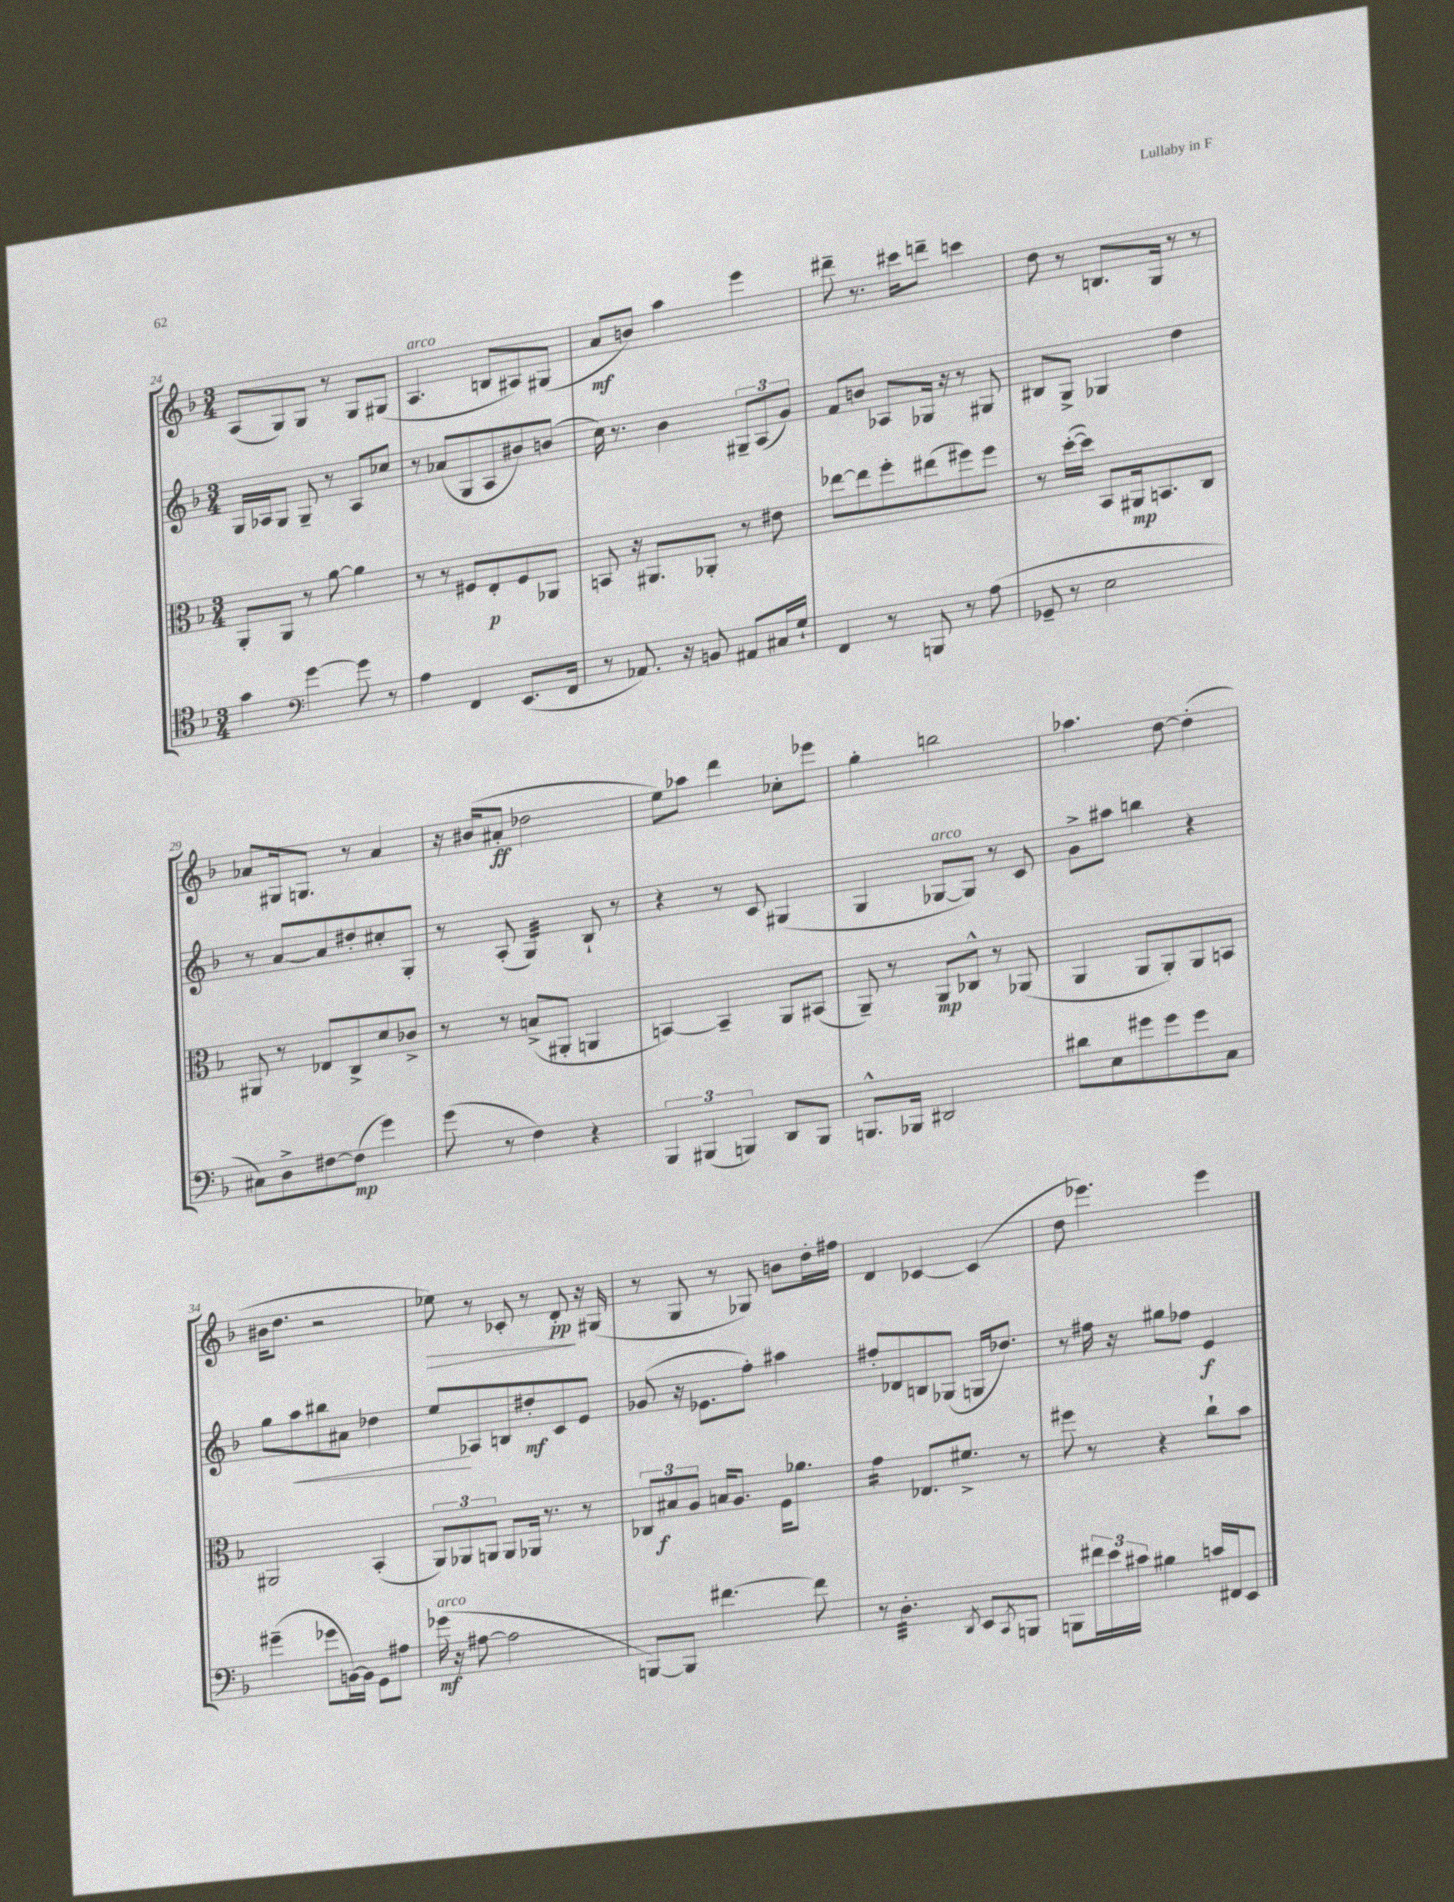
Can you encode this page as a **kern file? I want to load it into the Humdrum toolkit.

**kern	**kern	**kern	**kern
*staff4	*staff3	*staff2	*staff1
*clefC4	*clefC3	*clefG2	*clefG2
*k[b-]	*k[b-]	*k[b-]	*k[b-]
*M3/4	*M3/4	*M3/4	*M3/4
4g	8AA'	16G	(8A
.	.	16A-	.
.	8AA	8G	8G)
*clefF4	*	*	*
[4g	8r	8G~	8G
.	[8a	8r	8r
8g]	4a]	8A-	8G
8r	.	8cc-	(8G#
=	=	=	=
4A	8r	8r	4.A
.	8r	(8a-	.
4FF	8F#	8G	.
.	8E'	8A	8B
(8.EE	8F#	8b#)	8A#)
.	8AA-	(8b	(8G#
16FF	.	.	.
=	=	=	=
8r	8BB	16cc)	8a
.	.	8.r	.
8.AA-)	16r	.	8b)
.	8.AA#	.	.
.	.	4b-	4aa
16r	.	.	.
8BB	8AA-'	.	.
8AA#	8r	12G#~	4eee
.	.	(12A	.
16C#	8e#	.	.
.	.	12g)	.
16G`	.	.	.
=	=	=	=
4FF	[8ee-	8f	8ddd#~
.	8ee-]	8b	8.r
8r	8ff'	8A-	.
.	.	.	16ccc#
8BBB	(8ee#	16G-	8ddd~
.	.	16r	.
8r	8ff#)	8r	4ccc
(8A	8ff#	8G#	.
=	=	=	=
8GG-~	8r	8B#	8dd
8r	([16dd'	8G^	8r
.	16dd])	.	.
2E	8BB-	4G-	8.B
.	16AA#	.	.
.	8.BB	.	16G
.	.	4dd	8r
.	8C	.	8r
=	=	=	=
8C#)	8AA#	8r	8a-
8D^	8r	[8a	16G#
.	.	.	8.G
[8F#	8E-	8a]	.
(8F#]	8C^	8dd#'	8r
4g)	8d	8cc#'	4a-
.	8c-^	8G'	.
=	=	=	=
(8g	8r	8r	16r
.	.	.	(16b#
8r	8r	(8A'	8a#'
4F)	(8B^	4G)	2dd-
.	8AA#'	.	.
4r	4AA	8B-`	.
.	.	8r	.
=	=	=	=
6BBB-	[4BB)	4r	8ee)
.	.	.	8aa-
(6BBB#	.	.	.
.	4BB~]	8r	4ddd
6BBB)	.	.	.
.	.	8c	.
8DD	8AA	(4G#	8cc-'
8BBB	(8BB#	.	8eee-
=	=	=	=
8.BBB^^	8AA~)	4G	4gg'
.	8r	.	.
16BBB-	.	.	.
2DD#	8AA	[8G-	2bb
.	8C-^^	8G-])	.
.	8r	8r	.
.	(8AA-	8c	.
=	=	=	=
8d#	4AA	8g^	4.aa-
8E	.	8aa#	.
8g#	8AA	4bb	.
8g#	8AA')	.	[8dd
8g#	8AA	4r	(4dd']
8C	8BB	.	.
=	=	=	=
(4g#~	2AA#	8gg	16b#
.	.	.	8.dd
.	.	8aa	.
8g-	.	8bb#	2r
[16BB)	.	8a#	.
16BB]	.	.	.
8GG	(4BB-'	4dd-	.
8A#	.	.	.
=	=	=	=
(16g-	12AA)	8ee	8ee-)
16r	.	.	.
.	12AA-	.	.
[8A#	.	8A-	8r
.	12AA	.	.
2A#]	8AA	8B	8c-'
.	16AA-	8dd#'	8r
.	8.r	.	.
.	.	8c	8d'
.	8r	8e	16r
.	.	.	(16G#
=	=	=	=
[8BBB)	12C-	(8g-	8r
.	12B#	.	.
8BBB]	.	16r	8G
.	12A	.	.
.	.	8.e-	.
[4.f#	16B	.	8r
.	8.A	.	.
.	.	8ff')	8G-)
.	16F	4aa#	8b
.	8.a-	.	.
8f#]	.	.	16dd'
.	.	.	16ff#
=	=	=	=
8r	4g	8ff#'	4d
4.D'	.	8d-	.
.	8.E-	8B	[4c-
.	.	(8G-	.
.	8.f#^	.	.
8qDD	.	.	.
8EE	.	16G	(4c-]
.	.	8.dd-)	.
8qCC	.	.	.
8BBB	8r	.	.
=	=	=	=
8BBB	8ff#	8r	8dd
24f#	8r	16ff#	4.eee-)
24e	.	.	.
.	.	16r	.
24c#	.	.	.
4B#	4r	8gg#	.
.	.	8ff-	.
16c	8cc`	4e	4eee-
16FF#	.	.	.
8EE	8b-	.	.
==	==	==	==
*-	*-	*-	*-
